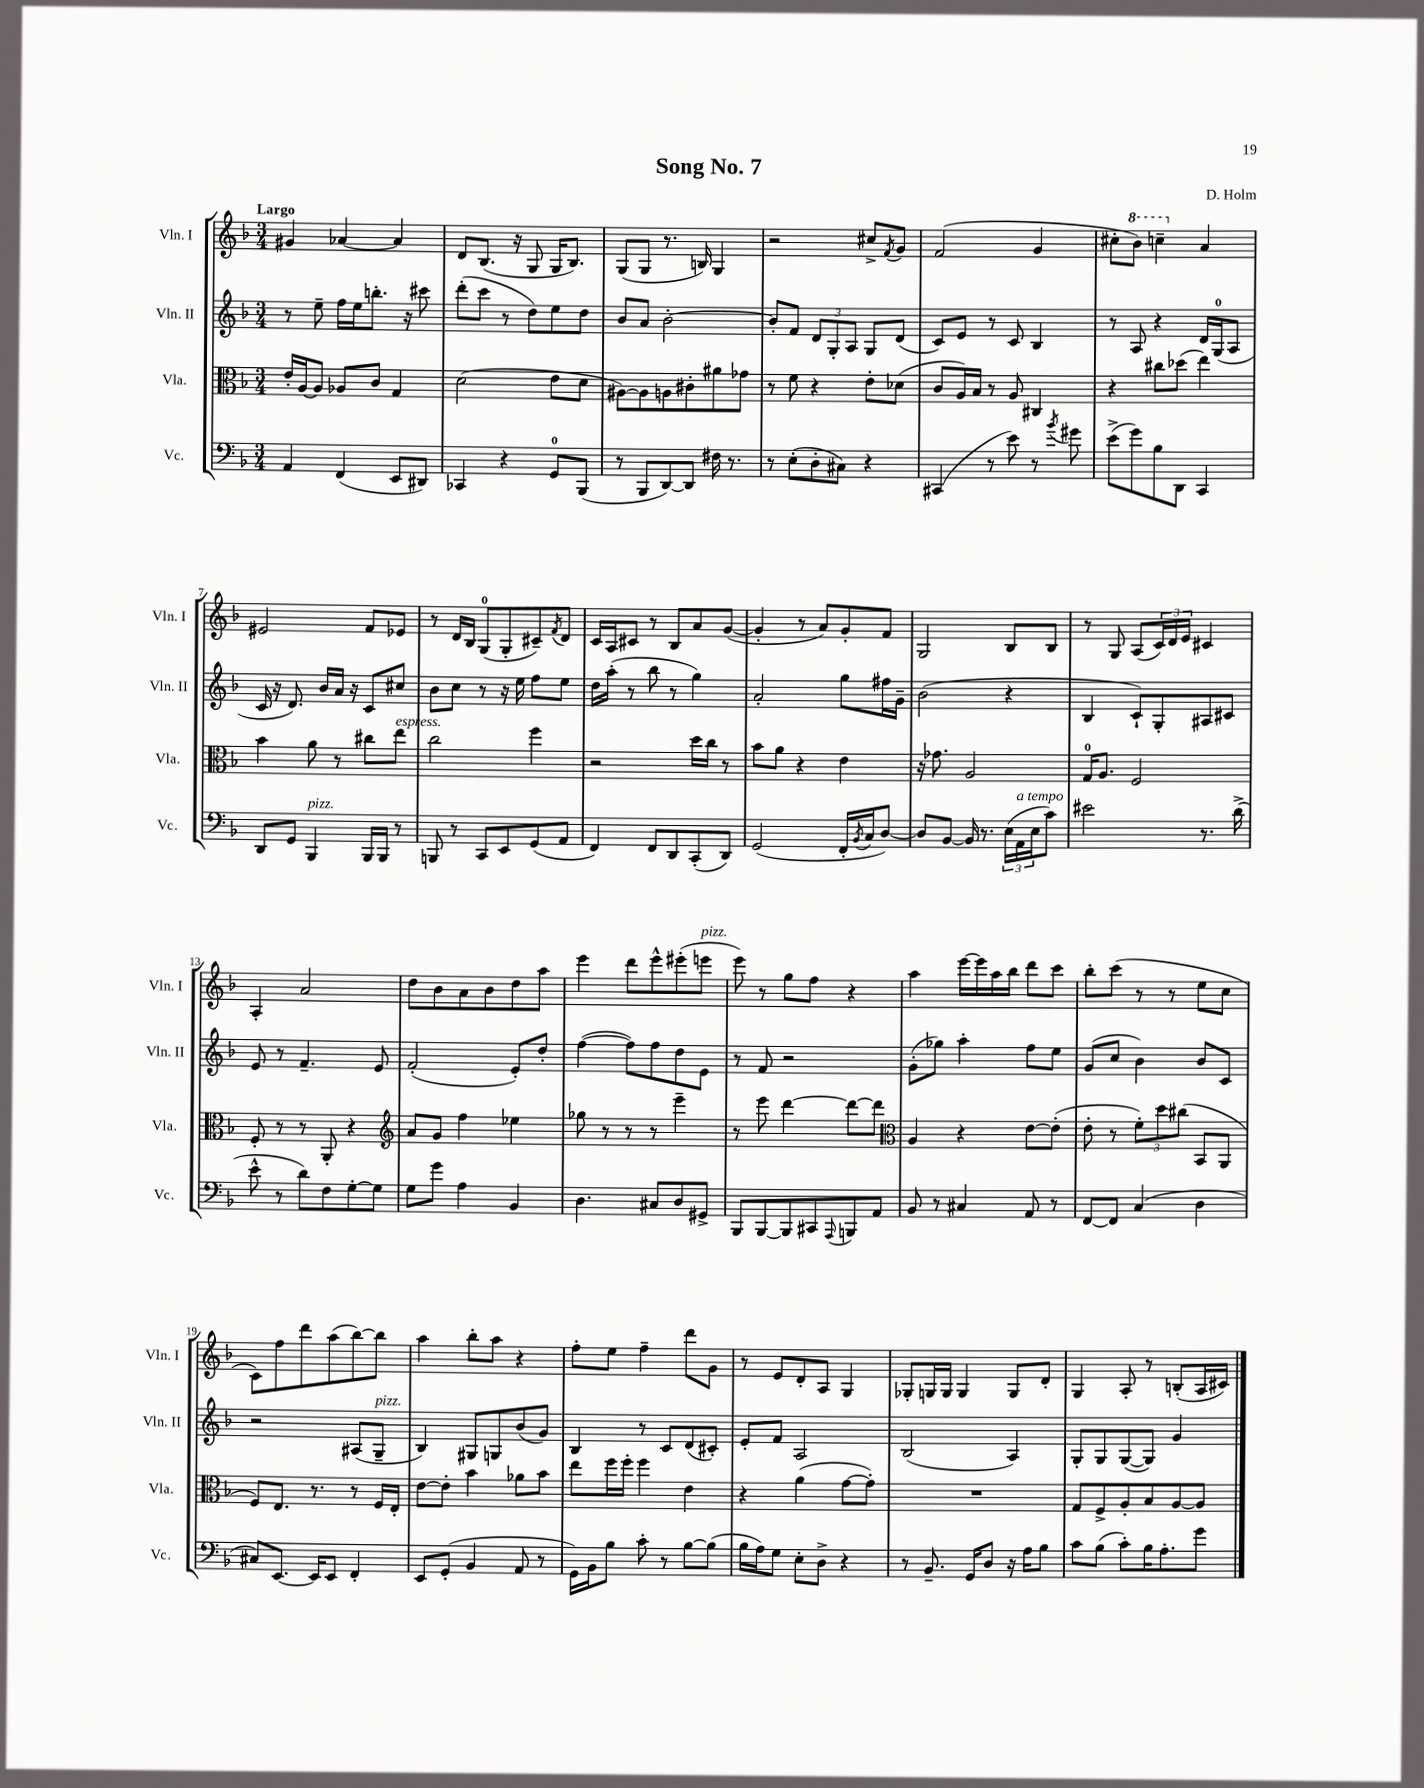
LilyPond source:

\header { title = "Song No. 7" composer = "D. Holm" }
<<
\new StaffGroup <<
\new Staff = "s0" \with { instrumentName = "Vln. I" shortInstrumentName = "Vln. I" } {
    \clef treble \key f \major \numericTimeSignature \time 3/4 \tempo "Largo"
    gis'4 aes'4~ aes'4 |
    d'8 bes8.( r16 g8 g16 bes8.) |
    g8( g8 r8. b16) g4 |
    r2 cis''8-> \acciaccatura { f'8 } g'8 |
    f'2( g'4 |
    cis''8-. \ottava #1 bes''8) c'''!4-- \ottava #0 a'4 |
    eis'2 f'8 ees'8 |
    r8 d'16 bes16 g8-0( g8-. cis'8--) \acciaccatura { f'8 } d'8 |
    c'16 a16 cis'8 r8 bes8 a'8 g'8~( |
    g'4-. r8 a'8) g'8-. f'8 |
    g2 bes8 bes8 |
    r8 g8 a8( \tuplet 3/2 { c'16) d'16 e'16 } cis'4 |
    a4-. a'2 |
    d''8 bes'8 a'8 bes'8 d''8 a''8 |
    e'''4 d'''8 e'''8-^ eis'''8-.( e'''8^\markup { \italic "pizz." } |
    e'''8) r8 g''8 f''8 r4 |
    a''4 e'''16~ e'''16 a''16 bes''16 d'''8 c'''8 |
    bes''8-. c'''8( r8 r8 e''8 c''8 |
    c'8) f''8 d'''8 a''8( bes''8~) bes''8 |
    a''4 bes''8-. a''8 r4 |
    f''8-. e''8 f''4-- d'''8 g'8 |
    r8 e'8 d'8-. a8 g4 |
    ges8-. g16 g16 g4 g8 d'8-. |
    g4 a8-. r8 b8-.( a16 cis'16) \bar "|." |
}
\new Staff = "s1" \with { instrumentName = "Vln. II" shortInstrumentName = "Vln. II" } {
    \clef treble \key f \major \numericTimeSignature \time 3/4
    r8 e''8-- f''16 e''16 b''8.-. r16 cis'''8 |
    d'''8-.( c'''8 r8 d''8) e''8 d''8 |
    bes'8 a'8 bes'2~-. |
    bes'8-. f'8 \tuplet 3/2 { d'8 g8-. a8 } g8 d'8( |
    c'8) e'8 r8 c'8 bes4 |
    r8 a8 r4 d'16 g16-0( a8 |
    c'16 r16 d'8.) bes'16 a'16 r16 c'8 cis''8 |
    bes'8 c''8 r8 r16 e''16 f''8 e''8 |
    d''16 a''16-.( r8 bes''8 r8 g''4) |
    a'2-. g''8 fis''16 g'16-- |
    bes'2( r4 |
    bes4 c'8-!) g8-. ais8 cis'8 |
    e'8 r8 f'4.-- e'8 |
    f'2-.( e'8-.) d''8-. |
    f''4~( f''8) f''8 d''8 e'8 |
    r8 f'8 r2 |
    g'8-.( ges''8) a''4-. f''8 e''8 |
    g'8( c''8 bes'4) bes'8 c'8 |
    r2 ais8( g8--^\markup { \italic "pizz." } |
    bes4) gis8 g8 bes'8( g'8) |
    bes4 r8 c'8 d'8( cis'8-.) |
    e'8-. f'8 a2 |
    bes2( a4) |
    g8-. g8 g8~( g8) g'4 \bar "|." |
}
\new Staff = "s2" \with { instrumentName = "Vla." shortInstrumentName = "Vla." } {
    \clef alto \key f \major \numericTimeSignature \time 3/4
    e'16-. a16~ a8 aes8 c'8 g4 |
    d'2( e'8 d'8 |
    ais8~) ais8 a8 cis'8-. ais'8 ges'8 |
    r8 f'8 r4 e'8-. des'8( |
    c'8 a16) bes16 r8 a8 cis4 |
    r4 cis''8 des''8( e''4) |
    bes'4 a'8 r8 cis''8 e''8^\markup { \italic "espress." } |
    c''2 f''4 |
    r2 d''16 c''16 r8 |
    bes'8 a'8 r4 e'4 |
    r16 ges'8. a2 |
    g16-0 a8. f2 |
    f8-. r8 r8 a,8-. r4 |
    \clef treble a'8 g'8 f''4 ees''4 |
    ges''8 r8 r8 r8 e'''4-- |
    r8 e'''8 d'''4~ d'''8~ d'''8 |
    \clef alto a4 r4 e'8~ e'8-.( |
    e'8-. r8 \tuplet 3/2 { f'8-.) d''8 cis''8( } bes,8 a,8 |
    f8) e8. r8. r8 f16 e16-. |
    e'8~ e'8-. bes'4 aes'8 bes'8 |
    e''8 f''16 f''16-. f''4 e'4 |
    r4 a'4( g'8~ g'8-.) |
    R2. |
    g8 f8-> a8-. bes8 a8~ a8 \bar "|." |
}
\new Staff = "s3" \with { instrumentName = "Vc." shortInstrumentName = "Vc." } {
    \clef bass \key f \major \numericTimeSignature \time 3/4
    a,4 f,4( e,8 dis,8) |
    ces,4 r4 g,8-0 bes,,8( |
    r8 bes,,8 d,8~) d,8 fis16 r8. |
    r8 e8-.( d8-. cis8) r4 |
    cis,4( r8 e'8) r8 \acciaccatura { bes'8 } gis'8 |
    e'8->( g'8) bes8 d,8 c,4 |
    d,8 g,8 bes,,4^\markup { \italic "pizz." } bes,,16 bes,,16 r8 |
    b,,8 r8 c,8 e,8 g,8( a,8 |
    f,4) f,8 d,8 c,8-.( d,8) |
    g,2( f,16-. \acciaccatura { bes,8 } c16 d8~) |
    d8 bes,8~ bes,16 r8. \tuplet 3/2 { e16( a,16^\markup { \italic "a tempo" } e16 } c'8) |
    eis'2 r8. d'16->( |
    e'8-^ r8 d'8) f8 g8~-. g8 |
    g8 g'8 a4 bes,4 |
    d4. cis8 d8 gis,8-> |
    bes,,8 bes,,8~ bes,,8 cis,8 \appoggiatura { a,,8 } b,,8 a,8 |
    bes,8 r8 cis4 a,8 r8 |
    f,8~ f,8 c4( d4 |
    cis8) e,8.~ e,16 e,8 f,4-. |
    e,8 g,8-.( bes,4 a,8 r8 |
    g,16) bes,16 bes8 c'8-. r8 bes8~ bes8( |
    bes16 a16) g8 e8-. d8-> r4 |
    r8 bes,8.-- g,16 d8 r16 a16 bes8 |
    c'8 bes8( c'8-.) bes16 a8.-. g'8 \bar "|." |
}
>>
>>
